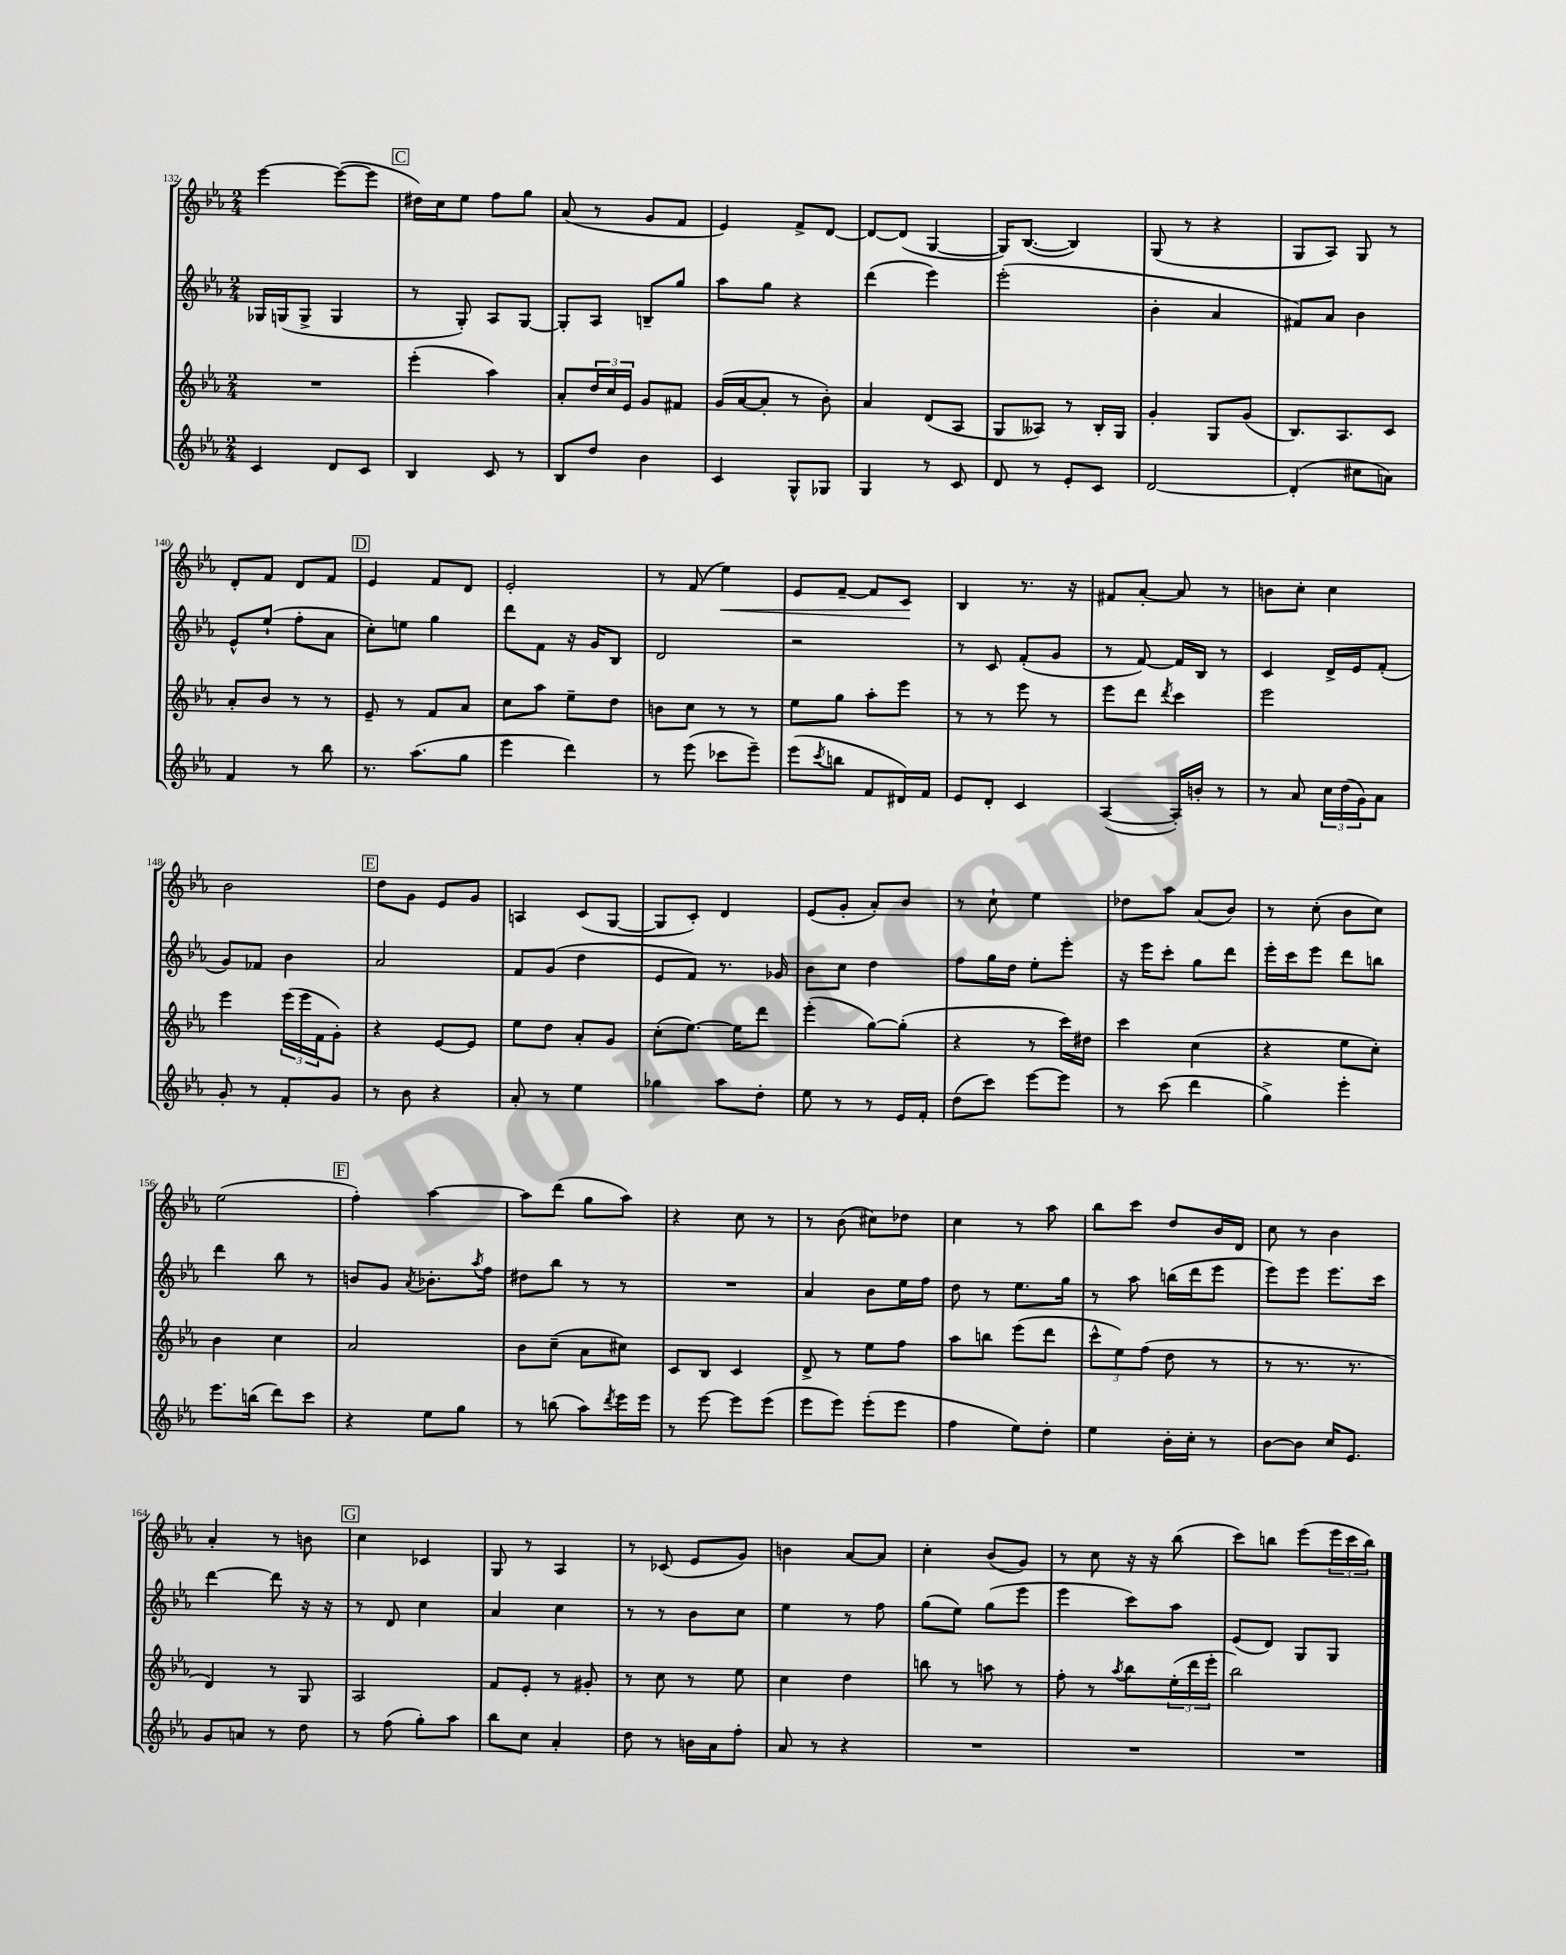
<<
\new StaffGroup <<
\new Staff = "s0" {
    \clef treble \key ees \major \numericTimeSignature \time 2/4
    ees'''4~ ees'''8~( ees'''8 |
    \mark \markup { \box "C" } dis''16) c''16 ees''8 f''8 g''8 |
    aes'8( r8 g'8 f'8 |
    ees'4) f'8-> d'8~ |
    d'8~ d'8( g4~ |
    g16) bes8.~( bes4) |
    g8( r8 r4 |
    g8 aes8) g8 r8 |
    d'8-. f'8 d'8 f'8 |
    \mark \markup { \box "D" } ees'4 f'8 d'8 |
    ees'2-. |
    r8 f'8( ees''4\<) |
    ees'8 f'8~-- f'8 c'8\! |
    bes4 r8. r16 |
    fis'8 aes'8~-. aes'8 r8 |
    b'8 c''8-. c''4 |
    bes'2 |
    \mark \markup { \box "E" } d''8 g'8 ees'8 g'8 |
    a4 c'8( g8~ |
    g8 c'8-.) d'4 |
    ees'8( g'8-. aes'8-.) bes'8 |
    r8 c''8-! ees''4 |
    des''8 aes''8 aes'8( bes'8) |
    r8 c''8-.( bes'8 c''8) |
    ees''2( |
    \mark \markup { \box "F" } f''4-.) aes''4~ |
    aes''8 d'''8( g''8 aes''8) |
    r4 c''8 r8 |
    r8 bes'8( cis''8) des''8 |
    c''4 r8 aes''8 |
    bes''8 c'''8 d''8 bes'16 d'16 |
    c''8 r8 bes'4 |
    aes'4-. r8 b'8 |
    \mark \markup { \box "G" } c''4 ces'4 |
    g8 r8 aes4 |
    r8 ces'8( ees'8 g'8) |
    b'4 aes'8~ aes'8 |
    c''4-. bes'8( g'8) |
    r8 c''8 r16 r16 bes''8( |
    c'''8) b''8 ees'''8( \tuplet 3/2 { ees'''16 c'''16 b''16) } \bar "|." |
}
\new Staff = "s1" {
    \clef treble \key ees \major \numericTimeSignature \time 2/4
    ges16 g16( g8-> g4 |
    \mark \markup { \box "C" } r8 g8-.) aes8 g8~ |
    g8-. aes8 b8-- g''8 |
    aes''8 g''8 r4 |
    d'''4( ees'''4) |
    ees'''2-.( |
    bes'4-. aes'4 |
    fis'8) aes'8 bes'4 |
    ees'8-^ ees''8-!( f''8-. aes'8 |
    \mark \markup { \box "D" } c''8-.) e''8 g''4 |
    d'''8 f'8 r16 g'16 bes8 |
    d'2 |
    r2 |
    r8 c'8 f'8-.( g'8 |
    r8 f'8~) f'16 bes16 r8 |
    c'4 d'16-> ees'16 f'8-.( |
    g'8) fes'8 bes'4 |
    \mark \markup { \box "E" } aes'2 |
    f'8 g'8( d''4 |
    ees'8 f'8) r8. ges'16 |
    bes'8 c''8 d''4 |
    f''8 g''16 d''16 ees''8-. ees'''8-. |
    r16 ees'''16 c'''8-. g''8 d'''8 |
    ees'''16-. c'''16 ees'''8 d'''8 b''8 |
    d'''4 bes''8 r8 |
    \mark \markup { \box "F" } b'8 g'8 \acciaccatura { aes'8 } bes'8.-. \acciaccatura { aes''8 } f''16 |
    dis''8 bes''8 r8 r8 |
    R2 |
    aes'4 bes'8 ees''16 f''16 |
    d''8 r8 ees''8. g''16 |
    r8 aes''8 b''16( d'''16 ees'''8 |
    ees'''8) ees'''8 ees'''8. c'''16 |
    d'''4~ d'''8 r16 r16 |
    \mark \markup { \box "G" } r8 d'8 c''4 |
    aes'4 c''4 |
    r8 r8 bes'8 c''8 |
    ees''4 r8 f''8 |
    g''8( ees''8) g''8( ees'''8 |
    ees'''4 c'''8) aes''8 |
    ees'8( d'8) g8 g8 \bar "|." |
}
\new Staff = "s2" {
    \clef treble \key ees \major \numericTimeSignature \time 2/4
    R2 |
    \mark \markup { \box "C" } ees'''4-.( aes''4) |
    aes'8-. \tuplet 3/2 { d''16 c''16 ees'16 } g'8 fis'8 |
    g'16( aes'16~ aes'8-. r8 bes'8-.) |
    aes'4 d'8( aes8 |
    g8 aeses8) r8 bes16-. g16 |
    g'4-. g8 g'8( |
    bes8.) aes8. c'8 |
    aes'8-. bes'8 r8 r8 |
    \mark \markup { \box "D" } ees'8-- r8 f'8 aes'8 |
    c''8 aes''8 ees''8-- d''8 |
    b'8 c''8 r8 r8 |
    ees''8 g''8 aes''8-. ees'''8 |
    r8 r8 ees'''8 r8 |
    ees'''8 d'''8 \acciaccatura { d'''8 } c'''4 |
    ees'''2 |
    ees'''4 \tuplet 3/2 { ees'''16( ees'''16 f'16 } g'8-.) |
    \mark \markup { \box "E" } r4 ees'8~ ees'8 |
    ees''8 d''8 aes'8-. g'8 |
    c''8-.( ees''8.~) ees''16 d'''8 |
    ees'''4-.( g''8~) g''8-.( |
    r4 r8 c'''16) dis''16 |
    c'''4 c''4( |
    r4 ees''8 c''8-.) |
    bes'4 c''4 |
    \mark \markup { \box "F" } aes'2 |
    bes'8 c''8--( aes'8 cis''8) |
    c'8 bes8 c'4 |
    d'8-> r8 ees''8 f''8 |
    aes''8 b''8 ees'''8( d'''8 |
    \tuplet 3/2 { c'''8-^ ees''8) f''8( } d''8 r8 |
    r8 r8. r8. |
    d'4) r8 g8 |
    \mark \markup { \box "G" } aes2 |
    f'8 ees'8-. r8 gis'8-. |
    r8 c''8 r8 ees''8 |
    c''4 d''4 |
    b''8 r8 a''8 r8 |
    f''8-. r8 \acciaccatura { aes''8 } bes''8 \tuplet 3/2 { ees''16-.( d'''16 ees'''16-. } |
    bes''2) \bar "|." |
}
\new Staff = "s3" {
    \clef treble \key ees \major \numericTimeSignature \time 2/4
    c'4 d'8 c'8 |
    \mark \markup { \box "C" } bes4 c'8 r8 |
    bes8 d''8 bes'4 |
    c'4 g8-^ ges8 |
    g4 r8 c'8 |
    d'8 r8 ees'8-. c'8 |
    d'2~ |
    d'4-.( cis''8 a'8) |
    f'4 r8 bes''8 |
    \mark \markup { \box "D" } r8. aes''8.( g''8 |
    ees'''4 d'''4) |
    r8 ees'''8( ces'''8 ees'''8--) |
    ees'''8( \acciaccatura { c'''8 } b''8 f'8 dis'16) f'16 |
    ees'8 d'8-. c'4 |
    aes4~( aes16-.) b'16-. r8 |
    r8 aes'8 \tuplet 3/2 { c''16 d''16( g'16) } aes'8 |
    g'8-. r8 f'8-. g'8 |
    \mark \markup { \box "E" } r8 bes'8 r4 |
    aes'8-. r8 ees''4 |
    ges''4 aes''8 d''8-. |
    ees''8 r8 r8 ees'16 f'16-. |
    d''8( c'''8) ees'''8~ ees'''8 |
    r8 c'''8( d'''4 |
    g''4->) ees'''4-. |
    ees'''8. b''16( d'''8) c'''8 |
    \mark \markup { \box "F" } r4 ees''8 g''8 |
    r8 b''8( aes''8) \acciaccatura { d'''8 } ees'''16 ees'''16 |
    r8 ees'''8~ ees'''8 ees'''8( |
    ees'''8 ees'''8) ees'''8-.( ees'''8 |
    f''4 ees''8) d''8-. |
    ees''4 bes'16-. c''16-. r8 |
    bes'8~ bes'8 c''16 ees'8. |
    g'8 a'8 r8 d''8 |
    \mark \markup { \box "G" } r8 f''8( g''8-.) aes''8 |
    bes''8 c''8 aes'4-. |
    d''8 r8 b'16 aes'16 f''8-. |
    aes'8 r8 r4 |
    R2 |
    R2 |
    R2 \bar "|." |
}
>>
>>
\layout { \context { \Score currentBarNumber = #132 } }
